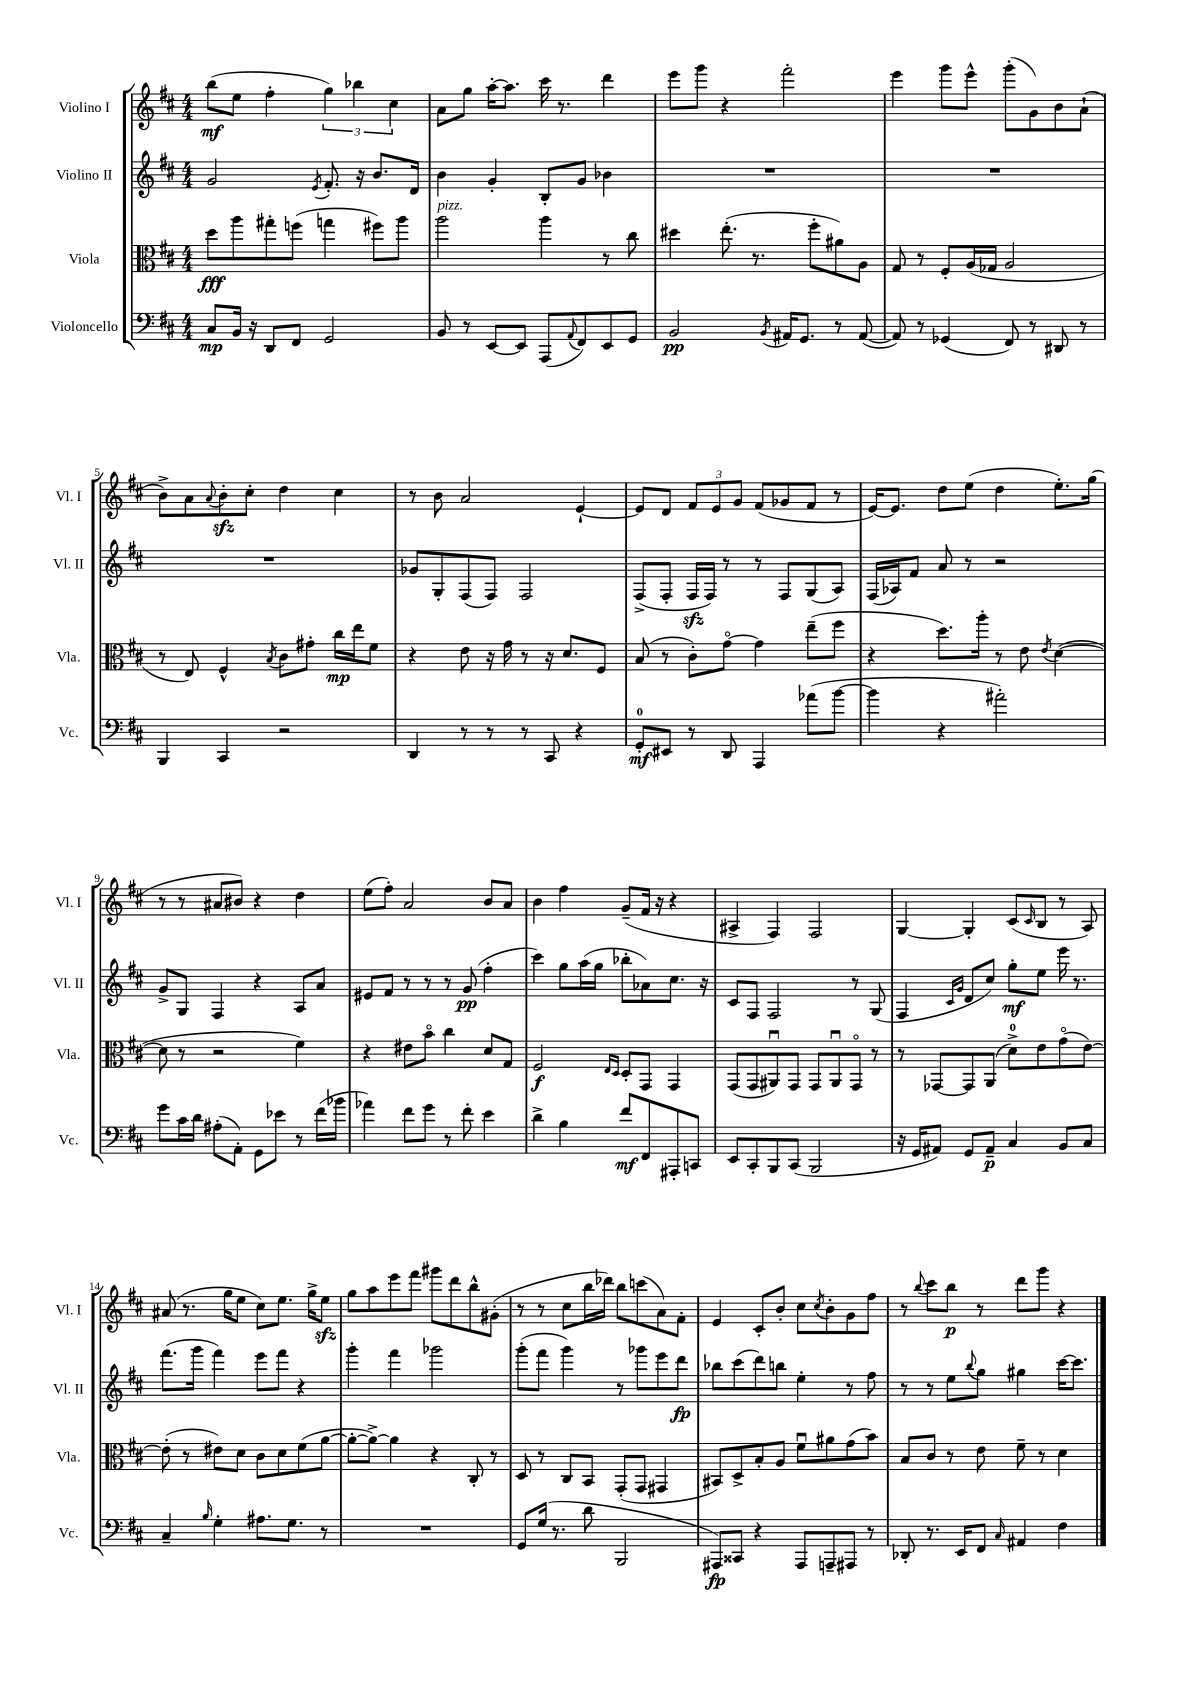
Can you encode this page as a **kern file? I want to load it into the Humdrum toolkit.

**kern	**kern	**kern	**kern
*staff4	*staff3	*staff2	*staff1
*clefF4	*clefC3	*clefG2	*clefG2
*k[f#c#]	*k[f#c#]	*k[f#c#]	*k[f#c#]
*M4/4	*M4/4	*M4/4	*M4/4
8C#/L	8dd\L	2g/	(8bb\L
16BB/Jk	8aa\	.	8ee\J
16r	.	.	.
8DD/L	8gg#'\	.	4ff#'\
8FF#/J	(8ff\J	.	.
.	.	8qe/	.
2GG/	4gg\	8.f#'/	6gg\)
.	.	.	6bb-\
.	.	16r	.
.	8ff#\L)	8.b/L	.
.	.	.	6cc#\
.	8aa\J	.	.
.	.	16d/Jk	.
=	=	=	=
8BB/	2aa\	4b\	8a\L
8r	.	.	8gg\J
[8EE/L	.	4g'/	[16aa'\LK
.	.	.	8.aa\]J
8EE/]J	.	.	.
(8AAA/L	4aa\	8B'/L	16ccc#\
.	.	.	8.r
8qqAA/	.	.	.
8FF#/)	.	8g/J	.
8EE/	8r	4b-\	4ddd\
8GG/J	8cc#\	.	.
=	=	=	=
2BB/	4dd#\	1r	8eee\L
.	.	.	8ggg\J
.	(8.ee'\	.	4r
.	8.r	.	.
8qBB/	.	.	.
16AA#/LK	.	.	2fff#'\
8.GG/J	.	.	.
.	8ff#'\L	.	.
8r	8a#\)	.	.
([8AA#/	8A\J	.	.
=	=	=	=
8AA#/])	8G/	1r	4eee\
8r	8r	.	.
(4GG-/	8F#'/L	.	8ggg\L
.	(16A/L	.	8eee^^\J
.	16G-/JJ	.	.
8FF#/)	2A/	.	(8ggg'\L
8r	.	.	8g\)
8DD#/	.	.	8b\
8r	.	.	(8a`\J
=	=	=	=
4BBB/	8r	1r	8b^\L)
.	8E/)	.	8a\
.	.	.	8qqa/
4CC#/	4F#^^/	.	8b'\
.	.	.	8cc#'\J
.	8qB/	.	.
2r	8c#\L	.	4dd\
.	8g#'\J	.	.
.	16cc#\LL	.	4cc#\
.	16ee\J	.	.
.	8f#\J	.	.
=	=	=	=
4DD/	4r	8g-/L	8r
.	.	8G'/	8b\
8r	8e\	(8F#/	2a/
8r	16r	8F#/J)	.
.	16g\	.	.
8r	8r	2F#/	.
8CC#/	16r	.	.
.	8.d/L	.	.
4r	.	.	[4e`/
.	8F#/J	.	.
=	=	=	=
8GG'/L	(8B/	(8F#^/L	8e/]L
8EE#/J	8r	8F#'/J	8d/J
8r	8c#'\L)	16F#/LL	12f#/L
.	.	16F#/JJ)	.
.	.	.	12e/
8DD/	[8go\J	8r	.
.	.	.	12g/J
4AAA/	4g\]	8r	(8f#/L
.	.	8F#/L	8g-/
(8a-\L	(8ee~\L	(8G/	8f#/J
[8b\J	8ff#\J	8A/J)	8r
=	=	=	=
4b\]	4r	(16F#/LL	[16e/LK)
.	.	16A-/J)	8.e/]J
.	.	8f#/J	.
4r	8.dd\L)	8a/	8dd\L
.	.	8r	(8ee\J
.	16aa'\Jk	.	.
2a#'\)	8r	2r	4dd\
.	8e\	.	.
.	8qe/	.	.
.	([4d\	.	8.ee'\L)
.	.	.	(16gg\Jk
=	=	=	=
8g\L	8d\]	8g^/L	8r
16c#\L	8r	8G/J	8r
16d\JJ	.	.	.
(8A#'\L	2r	4F#/	8a#/L
8AA'\J)	.	.	8b#/J)
8GG\L	.	4r	4r
8e-\J	.	.	.
8r	4f#\)	8A/L	4dd\
(16f#\LL	.	8a/J	.
16b-\JJ	.	.	.
=	=	=	=
4a-\)	4r	8e#/L	(8ee\L
.	.	8f#/J	8ff#'\J)
8f#\L	8e#\L	8r	2a/
8g\J	8bo\J	8r	.
8r	4cc#\	8r	.
8f#'\	.	(8g/	.
4e\	8d/L	4ff#'\	8b/L
.	8G/J	.	8a/J
=	=	=	=
4d^\	2F#/	4ccc#\)	4b\
4B\	.	8gg\L	4ff#\
.	.	(16aa\L	.
.	.	16gg\JJ	.
.	16qqE/LL	.	.
.	16qqD/JJ	.	.
8f#/L	8D'/L	8bb-'\L	(8g~/L
8FF#/	8GG/J	8a-\)	16f#/Jk
.	.	.	16r
8AAA#'/	4GG/	8.cc#\J	4r
8CC/J	.	.	.
.	.	16r	.
=	=	=	=
8EE/L	(8GG/L	8c#/L	4A#^/
8CC#'/	8GG/	8F#/J	.
8BBB/	8AA#u/)	2F#/	4F#/)
(8CC#/J	8GG/J	.	.
2BBB/	8GG/L	.	2F#/
.	8AA#u/	.	.
.	8GGo/J	8r	.
.	8r	(8G/	.
=	=	=	=
16r	8r	4F#/	[4G/
16GG/LK	.	.	.
8AA#/J)	[8GG-/L	.	.
.	.	16qqc#/LL	.
.	.	16qqg/JJ	.
8GG/L	8GG-/]	8d/L	4G'/]
8AA#~/J	(8AA/J	8cc#/J)	.
4C#/	8d^\L)	8gg'\L	(8c#/L
.	.	.	16qqc#/
.	8e\	8ee\J	8B/J
8BB/L	(8go\	16eee\	8r
.	.	8.r	.
8C#/J	[8e\J)	.	8A/)
=	=	=	=
4C#~/	(8e'\]	(8.fff#\L	(8a#/
.	8r	.	8.r
.	.	16ggg\Jk	.
16qqB/	.	.	.
4G'\	8e#\L)	4fff#\)	.
.	.	.	16gg\LK
.	8d\J	.	8ee\J
8.A#\L	8c#\L	8eee\L	8cc#\L)
.	8d\	8fff#\J	8.ee\J
8.G\J	.	.	.
.	(8f#\	4r	.
.	.	.	16gg^\LK
8r	[8a\J	.	8ee\J
=	=	=	=
1r	8a'\_L	4ggg'\	8gg\L
.	8a^\_J)	.	8aa\
.	4a\]	4fff#\	8eee\
.	.	.	8fff#\J
.	4r	2ggg-\	8ggg#\L
.	.	.	8ddd\
.	8C#'/	.	8bb^^\
.	8r	.	(8g#'\J
=	=	=	=
8GG/L	8D/	(8ggg'\L	8r
(16G/Jk	8r	8fff#\J	8r
8.r	.	.	.
.	8C#/L	4ggg\)	8cc#\L
8d\	8BB/J	.	16bb\L
.	.	.	16ddd-\JJ)
2BBB/	(8GG'/L	8r	8bb\L
.	8GG/J	8ggg-\L	(8ccc\
.	4GG#/	8eee\	8a\)
.	.	8ddd\J	8f#'\J
=	=	=	=
8AAA#/L)	8BB#/L)	8bb-\L	4e/
8CC##/J	8D^/	(8ccc#\	.
4r	8B'/	8ddd\)	8c#'/L
.	8A/J	8bb\J	8b'/J
8AAA#/L	8f#u\L	4ee'\	8cc#\L
.	.	.	8qcc#/
8AAA~/	8a#\	.	8b'\
8AAA#/J	(8g\	8r	8g\
8r	8b\J)	8ff#\	8ff#\J
=	=	=	=
8DD-'/	8B/L	8r	8r
.	.	.	8qqbb/
8.r	8c#/J	8r	8ccc#\L
.	8r	8ee\L	8bb\J
16EE/LK	.	.	.
.	.	8qqbb/	.
8FF#/J	8e\	8gg\J	8r
16qqC#/	.	.	.
4AA#/	8f#~\	4gg#\	8ddd\L
.	8r	.	8ggg\J
4F#\	4d\	[16ccc#\LK	4r
.	.	8.ccc#\]J	.
==	==	==	==
*-	*-	*-	*-
